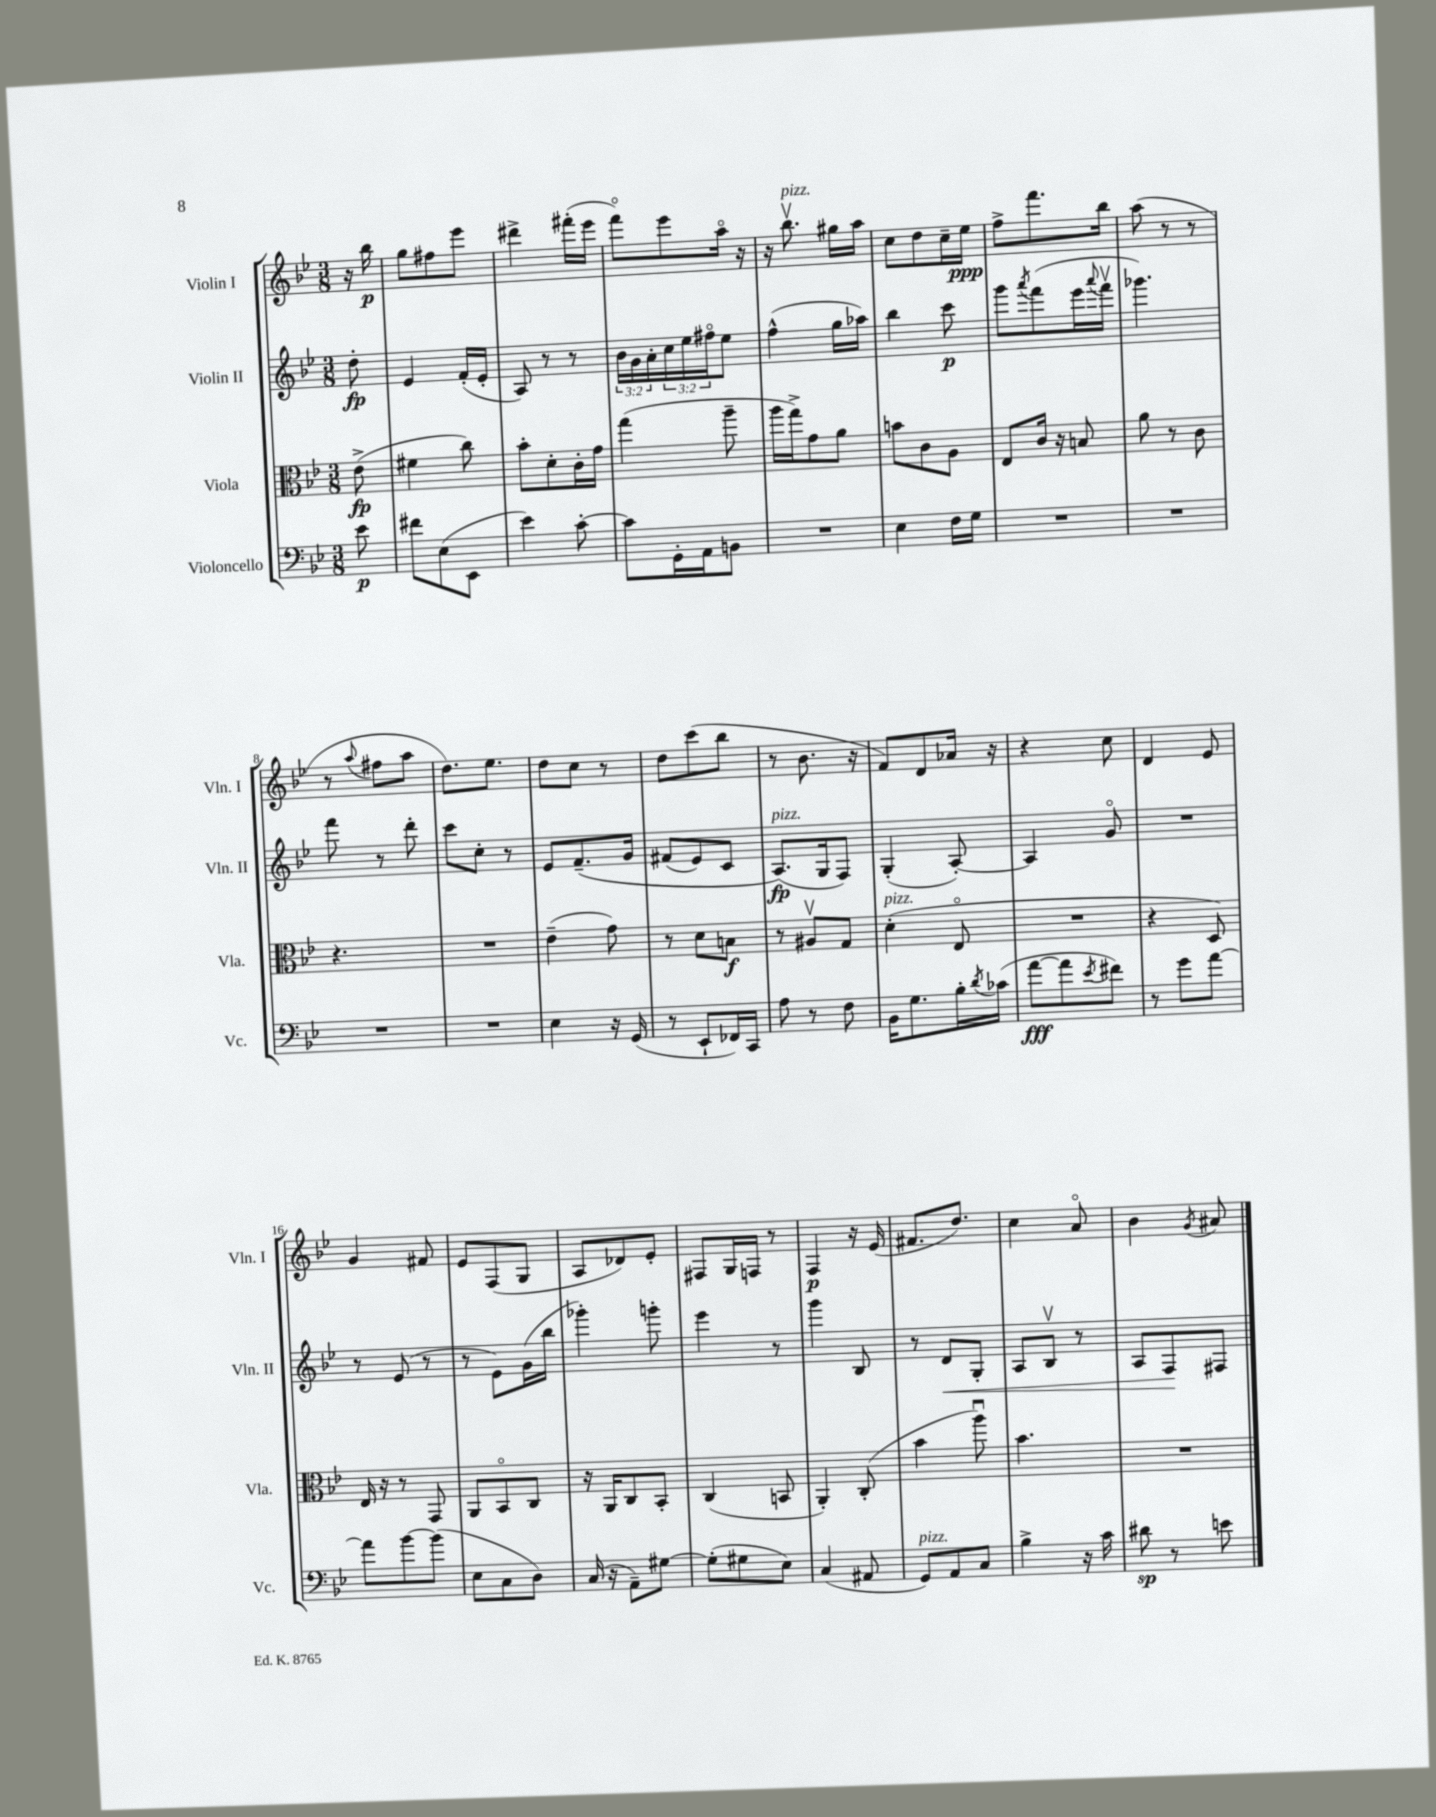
<<
\new StaffGroup <<
\new Staff = "s0" \with { instrumentName = "Violin I" shortInstrumentName = "Vln. I" } {
    \clef treble \key bes \major \numericTimeSignature \time 3/8 \partial 8
    r16 bes''16\p |
    g''8 fis''8 ees'''8 |
    dis'''4-> fis'''16-.( ees'''16 |
    f'''8\flageolet) ees'''8 a''16\flageolet r16 |
    r16 bes''8.\upbow^\markup { \italic "pizz." } gis''16 a''16 |
    c''8 d''8 c''16-- ees''16\ppp |
    f''8-> f'''8. bes''16 |
    a''8( r8 r8 |
    r8 \appoggiatura { a''8 } fis''8 a''8 |
    d''8.) ees''8. |
    d''8 c''8 r8 |
    d''8 c'''8( bes''8 |
    r8 bes'8. r16 |
    f'8) d'8 aes'16 r16 |
    r4 c''8 |
    d'4 ees'8 |
    g'4 fis'8 |
    ees'8 f8( g8 |
    a8 des'8) ees'8-. |
    fis8 g16 f16 r8 |
    f4\p r16 ees'16( |
    fis'8. d''8.) |
    c''4 a'8\flageolet |
    bes'4 \acciaccatura { g'8 } ais'8 \bar "|." |
}
\new Staff = "s1" \with { instrumentName = "Violin II" shortInstrumentName = "Vln. II" } {
    \clef treble \key bes \major \numericTimeSignature \time 3/8 \override Staff.TupletNumber.text = #tuplet-number::calc-fraction-text \partial 8
    d''8-.\fp |
    ees'4 f'16-.( ees'16-. |
    a8) r8 r8 |
    \tuplet 3/2 { bes'16 g'16 a'16-. } \tuplet 3/2 { c''16 ees''16 fis''16\flageolet } ees''8 |
    f''4-^( g''16 aes''16) |
    bes''4 c'''8\p |
    g'''8 \acciaccatura { a'''8 } f'''8( ees'''16 \appoggiatura { a'''8 } f'''16\upbow |
    ges'''4.) |
    f'''8 r8 d'''8-. |
    c'''8 c''8-. r8 |
    ees'8 f'8.--\( g'16 |
    fis'8( ees'8) c'8 |
    a8.\fp^\markup { \italic "pizz." }(\) g16 f8) |
    g4-.( a8~-.) |
    a4 g'8\flageolet |
    R4. |
    r8 ees'8( r8 |
    r8 ees'8) g'16( bes''16 |
    ges'''4-.) g'''8-. |
    ees'''4 r8 |
    g'''4 bes8 |
    r8 d'8\< g8-. |
    a8 bes8\upbow r8 |
    a8 f8\! fis8 \bar "|." |
}
\new Staff = "s2" \with { instrumentName = "Viola" shortInstrumentName = "Vla." } {
    \clef alto \key bes \major \numericTimeSignature \time 3/8 \partial 8
    ees'8->\fp( |
    fis'4 c''8) |
    bes'8-. d'8-. c'16-. g'16 |
    g''4( a''8-- |
    a''16 g''16->) g'8 a'8 |
    b'8 c'8 a8 |
    ees8 c'16 r16 b8 |
    a'8 r8 c'8 |
    r4. |
    R4. |
    ees'4--( g'8) |
    r8 d'8 b8\f |
    r8 ais8\upbow g8 |
    d'4-.^\markup { \italic "pizz." }( ees8\flageolet |
    R4. |
    r4 d8) |
    ees16 r16 r8 g,8 |
    a,8 bes,8\flageolet c8 |
    r16 a,16 c8 bes,8-. |
    c4( b,8 |
    a,4-.) c8-.( |
    bes'4 a''8\downbow) |
    bes'4. |
    R4. \bar "|." |
}
\new Staff = "s3" \with { instrumentName = "Violoncello" shortInstrumentName = "Vc." } {
    \clef bass \key bes \major \numericTimeSignature \time 3/8 \partial 8
    ees'8\p |
    fis'8 ees8( ees,8 |
    ees'4) c'8~-. |
    c'8 g,16-. a,16 b,8 |
    R4. |
    ees4 f16 g16 |
    R4. |
    R4. |
    R4. |
    R4. |
    ees4 r16 g,16( |
    r8 ees,8-! fes,16) c,16 |
    a8 r8 f8 |
    bes,16 g8. bes16-. \acciaccatura { d'8 } ces'16( |
    a'8~\fff a'8 \acciaccatura { ees'8 } fis'8) |
    r8 g'8 a'8~ |
    a'8 bes'8~ bes'8( |
    ees8 c8 d8) |
    c16( r16 a,8--) gis8~ |
    gis8-.( gis8 ees8) |
    c4( ais,8 |
    g,8^\markup { \italic "pizz." }) a,8 c8 |
    bes4-> r16 c'16 |
    dis'8\sp r8 e'8 \bar "|." |
}
>>
>>
